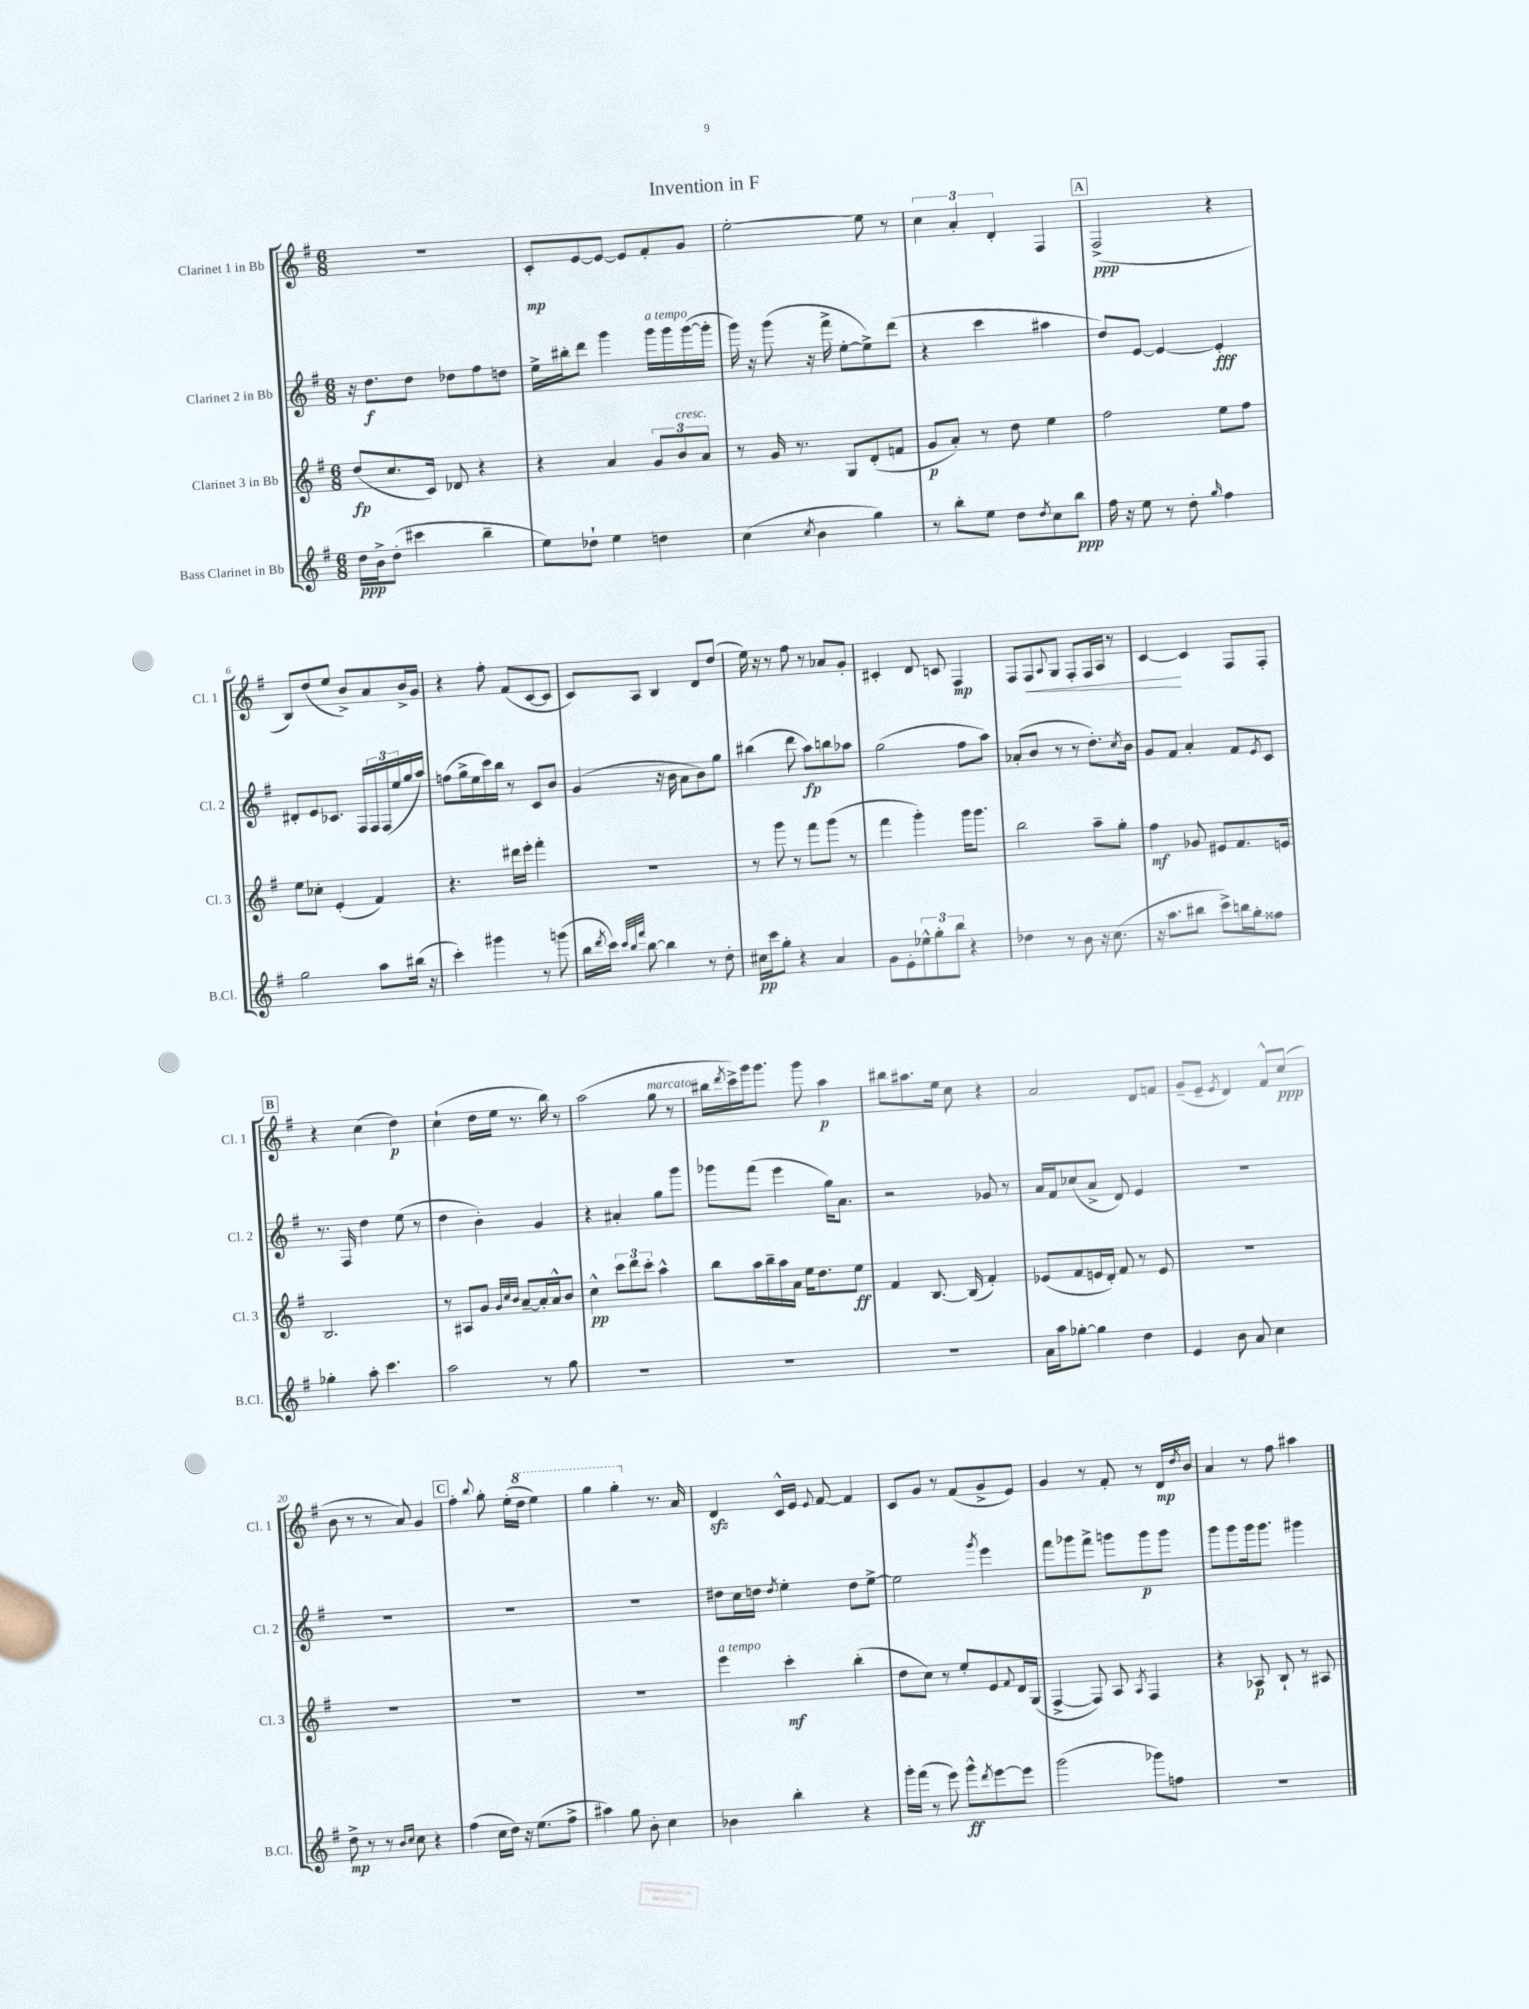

**kern	**dynam	**kern	**dynam	**kern	**dynam	**kern	**dynam
*part4	*part4	*part3	*part3	*part2	*part2	*part1	*part1
*staff4	*staff4	*staff3	*staff3	*staff2	*staff2	*staff1	*staff1
*I"Bass Clarinet in Bb	*	*I"Clarinet 3 in Bb	*	*I"Clarinet 2 in Bb	*	*I"Clarinet 1 in Bb	*
*I'B.Cl.	*	*I'Cl. 3	*	*I'Cl. 2	*	*I'Cl. 1	*
*clefG2	*	*clefG2	*	*clefG2	*	*clefG2	*
*k[f#]	*	*k[f#]	*	*k[f#]	*	*k[f#]	*
*M6/8	*	*M6/8	*	*M6/8	*	*M6/8	*
=1	=1	=1	=1	=1	=1	=1	=1
16dd\LL	ppp	(8dd/L	fp	16r	.	2.r	.
16b^\J	.	.	.	8.dd\L	f	.	.
(8dd'\J	.	8.cc/	.	.	.	.	.
4ccc#X\	.	.	.	8dd\J	.	.	.
.	.	16c/Jk)	.	.	.	.	.
.	.	8d-X/	.	8dd-X\L	.	.	.
4bb~\	.	4r	.	8ff#\	.	.	.
.	.	.	.	8ddn\J	.	.	.
=2	=2	=2	=2	=2	=2	=2	=2
8ee\L)	.	4r	.	16ee^\LL	.	8c'/L	mp
.	.	.	.	16bb#X'\J	.	.	.
8dd-X`\J	.	.	.	8ddd\J	.	[8e/	.
4ee\	.	4a/	.	4ggg\	.	8e/J_	.
.	.	.	.	.	.	8e/L]	.
!	!	!	!	!LO:TX:a:i:t=a tempo	!	!	!
4ddn\	.	12g/L	.	16ggg\LL	.	8f#'/	.
.	.	.	.	16ggg\	.	.	.
!	!	!LO:TX:a:i:t=cresc.	!	!	!	!	!
.	.	12b/	.	.	.	.	.
.	.	.	.	([16ggg\	.	8g/J	.
.	.	12a/J	.	.	.	.	.
.	.	.	.	16ggg'\JJ]	.	.	.
=3	=3	=3	=3	=3	=3	=3	=3
(4cc\	.	8r	.	16ggg\)	.	[2ee'\	.
.	.	.	.	16r	.	.	.
.	.	16g/	.	(8ggg\	.	.	.
.	.	8.r	.	.	.	.	.
8qcc/	.	.	.	.	.	.	.
4b\	.	.	.	16r	.	.	.
.	.	.	.	16fff#^\	.	.	.
.	.	8G/L	.	[8ee'\L	.	.	.
4gg\)	.	(8d'/	.	8ee^\])	.	8ee\]	.
.	.	8fn/J	.	(8ddd\J	.	8r	.
=4	=4	=4	=4	=4	=4	=4	=4
8r	.	8g/L	p	4r	.	6cc\	.
8bb'\L	.	8a'/J)	.	.	.	.	.
.	.	.	.	.	.	6a'/	.
8ee\J	.	8r	.	4ccc\	.	.	.
.	.	.	.	.	.	6d'/	.
8dd\L	.	8dd\	.	.	.	.	.
8qdd/	.	.	.	.	.	.	.
8cc\	.	4ee\	.	4aa#X\	.	4F#/	.
8bb\J	ppp	.	.	.	.	.	.
!!LO:REH:place=s1:t=A
=5	=5	=5	=5	=5	=5	=5	=5
16ff#\	.	2ff#\	.	8dd/L)	.	(2F#^/	ppp
16r	.	.	.	.	.	.	.
8ee\	.	.	.	[8e/J	.	.	.
8r	.	.	.	4e/_	.	.	.
8dd'\	.	.	.	.	.	.	.
16qqgg/	.	.	.	.	.	.	.
4ff#\	.	8ee\L	.	4e'/]	fff	4r	.
.	.	8ff#\J	.	.	.	.	.
!!LO:LB:g=z
=6	=6	=6	=6	=6	=6	=6	=6
2gg\	.	8ee\L	.	8d#X'/L	.	8B/L)	.
.	.	8cc-X'\J	.	8e/	.	(8dd/	.
.	.	(4e'/	.	8.c-X/J	.	8ee/J	.
.	.	.	.	.	.	8b^/L)	.
.	.	.	.	16F#/LL	.	.	.
8aa\L	.	4f#/)	.	24F#/	.	8a/	.
.	.	.	.	(24F#/	.	.	.
.	.	.	.	24ee/	.	.	.
(16bb#X\Jk	.	.	.	16gg/	.	16b^/L	.
16r	.	.	.	16aa/JJ)	.	16g/JJ	.
=7	=7	=7	=7	=7	=7	=7	=7
4ccc'\)	.	4.r	.	(8ffn\L	.	4r	.
.	.	.	.	16gg^\L	.	.	.
.	.	.	.	16ee\	.	.	.
4ggg#X\	.	.	.	16ccc\)	.	8ff#'\	.
.	.	.	.	16bb\JJ	.	.	.
.	.	16ddd#X\LL	.	8r	.	(8f#/L	.
.	.	16eee'\JJ	.	.	.	.	.
8r	.	4fff#'\	.	8c/L	.	[8c/	.
(8gggn\	.	.	.	8b/J	.	8c/J]	.
=8	=8	=8	=8	=8	=8	=8	=8
16bb\LL	.	2.r	.	(4g/	.	8c/L)	.
8qddd/	.	.	.	.	.	.	.
16ccc\JJ)	.	.	.	.	.	.	.
32qqccc/LLL	.	.	.	.	.	.	.
32qqbb/	.	.	.	.	.	.	.
32qqfff#/JJJ	.	.	.	.	.	.	.
[8bb\	.	.	.	.	.	8A/J	.
4bb\]	.	.	.	16r	.	4B/	.
.	.	.	.	16b\	.	.	.
.	.	.	.	8a\L	.	.	.
8r	.	.	.	8b\)	.	8d/L	.
8dd'\	.	.	.	8gg\J	.	(8dd/J	.
=9	=9	=9	=9	=9	=9	=9	=9
16cc#X\LL	pp	8r	.	(4bb#X\	.	16ee\)	.
16ccc\J	.	.	.	.	.	16r	.
8gg'\J	.	8ggg\	.	.	.	8r	.
4r	.	8r	.	8ddd\	.	8ff#\	.
.	.	8fff#\L	.	8aa\L)	fp	8r	.
4a/	.	(8ggg\J	.	8bbn\	.	8a-X/L	.
.	.	8r	.	8aa-X\J	.	8g'/J	.
=10	=10	=10	=10	=10	=10	=10	=10
8g\L	.	4fff#\	.	(2gg\	.	4c#X'/	.
8e'\	.	.	.	.	.	.	.
12ee-X^^\	.	4ggg'\)	.	.	.	8d/	.
12gg'\	.	.	.	.	.	.	.
.	.	.	.	.	.	8cn/	.
12bb\J	.	.	.	.	.	.	.
4r	.	16ggg\KL	.	8ff#\L	.	4F#/	mp
.	.	8.ggg\J	.	.	.	.	.
.	.	.	.	8aa\J)	.	.	.
=11	=11	=11	=11	=11	=11	=11	=11
4dd-X\	.	2bb\	.	(8a-X'/L	.	8F#/L	.
!	!	!	!	!	!	!	!LO:HP:b
.	.	.	.	8b/J	.	8F#/	<
.	.	.	.	.	.	8qqA/	.
8r	.	.	.	8r	.	8G/J	.
8b\	.	.	.	8r	.	8F#'/L	.
16r	.	8aa~\L	.	8.dd'\L)	.	16F#/L	.
(8.cc\	.	.	.	.	.	16A/JJ	.
.	.	8gg'\J	.	.	.	8r	.
.	.	.	.	8qcc/	.	.	.
.	.	.	.	16b\Jk	.	.	.
=12	=12	=12	=12	=12	=12	=12	=12
16r	.	4ff#\	mf	8g/L	.	[4c/	.
8.aa\L	.	.	.	.	.	.	.
.	.	.	.	8f#/J	.	.	.
8bb#X\J	.	8g-X/	.	4a'/	.	4c/]	[
8ccc^\L)	.	8e#X/L	.	.	.	.	.
16bbn\L	.	8.f#/	.	8f#/L	.	8F#/L	.
16gg'\J	.	.	.	.	.	.	.
.	.	.	.	8qe/	.	.	.
8ff##X\J	.	.	.	8c/J	.	8F#'/J	.
.	.	16en/Jk	.	.	.	.	.
!!LO:LB:g=z
!!LO:REH:place=s1:t=B
=13	=13	=13	=13	=13	=13	=13	=13
4gg-X'\	.	2.B/	.	8.r	.	4r	.
.	.	.	.	16F#/	.	.	.
8aa'\	.	.	.	4dd\	.	(4cc\	.
4.ccc\	.	.	.	.	.	.	.
.	.	.	.	(8ee\	.	4dd\)	p
.	.	.	.	8r	.	.	.
=14	=14	=14	=14	=14	=14	=14	=14
2aa\	.	8r	.	4dd\	.	(4cc`\	.
.	.	8A#X/L	.	.	.	.	.
.	.	8g/J	.	4b'\)	.	16dd\LL	.
.	.	.	.	.	.	16ee\JJ	.
.	.	32qqg/LLL	.	.	.	.	.
.	.	32qqcc/	.	.	.	.	.
.	.	32qqb/JJJ	.	.	.	.	.
.	.	[8a~/L	.	.	.	8.r	.
8r	.	16a'/L]	.	4g/	.	.	.
.	.	16a^^/J	.	.	.	16bb\)	.
8gg\	.	8b/J	.	.	.	8r	.
=15	=15	=15	=15	=15	=15	=15	=15
2.r	.	4cc^^\	pp	4r	.	(2aa\	.
.	.	12ccc\L	.	4a#X'/	.	.	.
.	.	12ddd\	.	.	.	.	.
.	.	12ccc'\J	.	.	.	.	.
!	!	!	!	!	!	!LO:TX:a:i:t=marcato	!
.	.	4aa^^\	.	8gg\L	.	8gg\	.
.	.	.	.	8ggg\J	.	8r	.
=16	=16	=16	=16	=16	=16	=16	=16
2.r	.	8bb\L	.	8ggg-X\L	.	16bb#X\LL	.
.	.	.	.	.	.	8qddd/	.
.	.	.	.	.	.	16ccc^\)	.
.	.	16aa\L	.	(8fff#\J	.	16ggg\J	.
.	.	16bb~\	.	.	.	8.ggg\J	.
.	.	16aa\	.	4eee\	.	.	.
.	.	16a\JJ	.	.	.	.	.
.	.	16ee\KL	.	.	.	8ggg\	.
.	.	8.dd\	.	.	.	.	.
.	.	.	.	16gg\KL)	.	4aa\	p
.	.	.	.	8.a\J	.	.	.
.	.	8ee\J	ff	.	.	.	.
=17	=17	=17	=17	=17	=17	=17	=17
2.r	.	4f#/	.	2r	.	8bb#X\L	.
.	.	.	.	.	.	8.aa#X\	.
.	.	[8.B/	.	.	.	.	.
.	.	.	.	.	.	16ee\Jk	.
.	.	.	.	.	.	8cc\	.
.	.	(16B/]	.	.	.	.	.
.	.	4f#'/)	.	8g-X/	.	4r	.
.	.	.	.	8r	.	.	.
=18	=18	=18	=18	=18	=18	=18	=18
16a\LL	.	(8e-X/L	.	16a/LL	.	2a/	.
16aa\J	.	.	.	16f#/J	.	.	.
[8gg-X'\J	.	8f#/	.	(8cc-X/	.	.	.
4gg-\]	.	16en/L	.	8a^/J	.	.	.
.	.	16d'/JJ)	.	.	.	.	.
.	.	8f#/	.	8d/)	.	.	.
4dd\	.	8r	.	4e/	.	8d/L	.
.	.	8e/	.	.	.	8fn/J	.
=19	=19	=19	=19	=19	=19	=19	=19
4e/	.	2.r	.	2.r	.	(8g~/L	.
.	.	.	.	.	.	8e~/J	.
.	.	.	.	.	.	8qe/	.
8b\	.	.	.	.	.	4d/)	.
8a/	.	.	.	.	.	.	.
4cc\	.	.	.	.	.	8f#^^/L	.
.	.	.	.	.	.	(8cc/J	ppp
!!LO:LB:g=z
=20	=20	=20	=20	=20	=20	=20	=20
8dd^\	mp	2.r	.	2.r	.	8b\	.
8r	.	.	.	.	.	8r	.
8r	.	.	.	.	.	8r	.
16qqb/LL	.	.	.	.	.	.	.
16qqcc/JJ	.	.	.	.	.	.	.
8cc\	.	.	.	.	.	8a/)	.
4r	.	.	.	.	.	4g/	.
!!LO:REH:place=s1:t=C
=21	=21	=21	=21	=21	=21	=21	=21
(4ff#\	.	2.r	.	2.r	.	4ff#'\	.
.	.	.	.	.	.	8qqbb/	.
16cc\LL	.	.	.	.	.	8gg'\	.
16dd\JJ)	.	.	.	.	.	.	.
16r	.	.	.	.	.	(16ee'\LL	.
*	*	*	*	*	*	*8va	*
(8.ee\L	.	.	.	.	.	16ddd\JJ	.
.	.	.	.	.	.	4eee\)	.
8ff#^\J	.	.	.	.	.	.	.
=22	=22	=22	=22	=22	=22	=22	=22
4aa#X\)	.	2.r	.	2.r	.	4ggg\	.
8gg\	.	.	.	.	.	4ggg'\	.
8b'\	.	.	.	.	.	.	.
*	*	*	*	*	*	*X8va	*
4cc\	.	.	.	.	.	8.r	.
.	.	.	.	.	.	16a/	.
=23	=23	=23	=23	=23	=23	=23	=23
!	!	!LO:TX:a:i:t=a tempo	!	!	!	!	!
4b-X\	.	4eee\	.	8dd#X\L	.	4dzz/	.
.	.	.	.	16cc\L	.	.	.
.	.	.	.	16ddn\JJ	.	.	.
.	.	.	.	8qdd/	.	.	.
4bb'\	.	4ccc'\	mf	4ee'\	.	16c^^/LL	.
.	.	.	.	.	.	16e/JJ	.
.	.	.	.	.	.	8qqe/	.
.	.	.	.	.	.	[8f#/	.
4r	.	(4bb'\	.	8dd\L	.	4f#/]	.
.	.	.	.	[8ee^\J	.	.	.
=24	=24	=24	=24	=24	=24	=24	=24
16ggg'\LL	.	8dd\L	.	2ee\]	.	8c/L	.
(16fff#\JJ	.	.	.	.	.	.	.
8r	.	8cc\J)	.	.	.	8g/J	.
8eee\)	.	8r	.	.	.	8r	.
8ggg^^\L	ff	8ee'/L	.	.	.	(8f#/L	.
8qddd/	.	.	.	8qggg/	.	.	.
[8eee\	.	8e/	.	4eee\	.	8g^/	.
.	.	8qqf#/	.	.	.	.	.
8eee\J]	.	16d/L	.	.	.	8e/J)	.
.	.	(16G/JJ	.	.	.	.	.
=25	=25	=25	=25	=25	=25	=25	=25
(2ggg\	.	[4F#^/	.	8fff#\L	.	4g/	.
.	.	.	.	8ggg-X\	.	.	.
.	.	8F#/])	.	8fff#^\J	.	8r	.
.	.	8A/	.	8gggn\L	.	8f#'/	.
.	.	8qA/	.	.	.	.	.
8ggg-X\L)	.	4F#/	.	8ggg\	p	8r	.
8ffn\J	.	.	.	8ggg\J	.	16d/LL	mp
.	.	.	.	.	.	8qdd/	.
.	.	.	.	.	.	16b/JJ	.
=26	=26	=26	=26	=26	=26	=26	=26
2.r	.	4r	.	8ggg\L	.	4a/	.
.	.	.	.	8ggg\	.	.	.
.	.	8A-X/	p	16ggg\k	.	8r	.
.	.	.	.	8.ggg\J	.	.	.
.	.	8B`/	.	.	.	8ff#\	.
.	.	8r	.	4ggg#X\	.	4aa#X\	.
.	.	8A#X/	.	.	.	.	.
==	==	==	==	==	==	==	==
*-	*-	*-	*-	*-	*-	*-	*-
